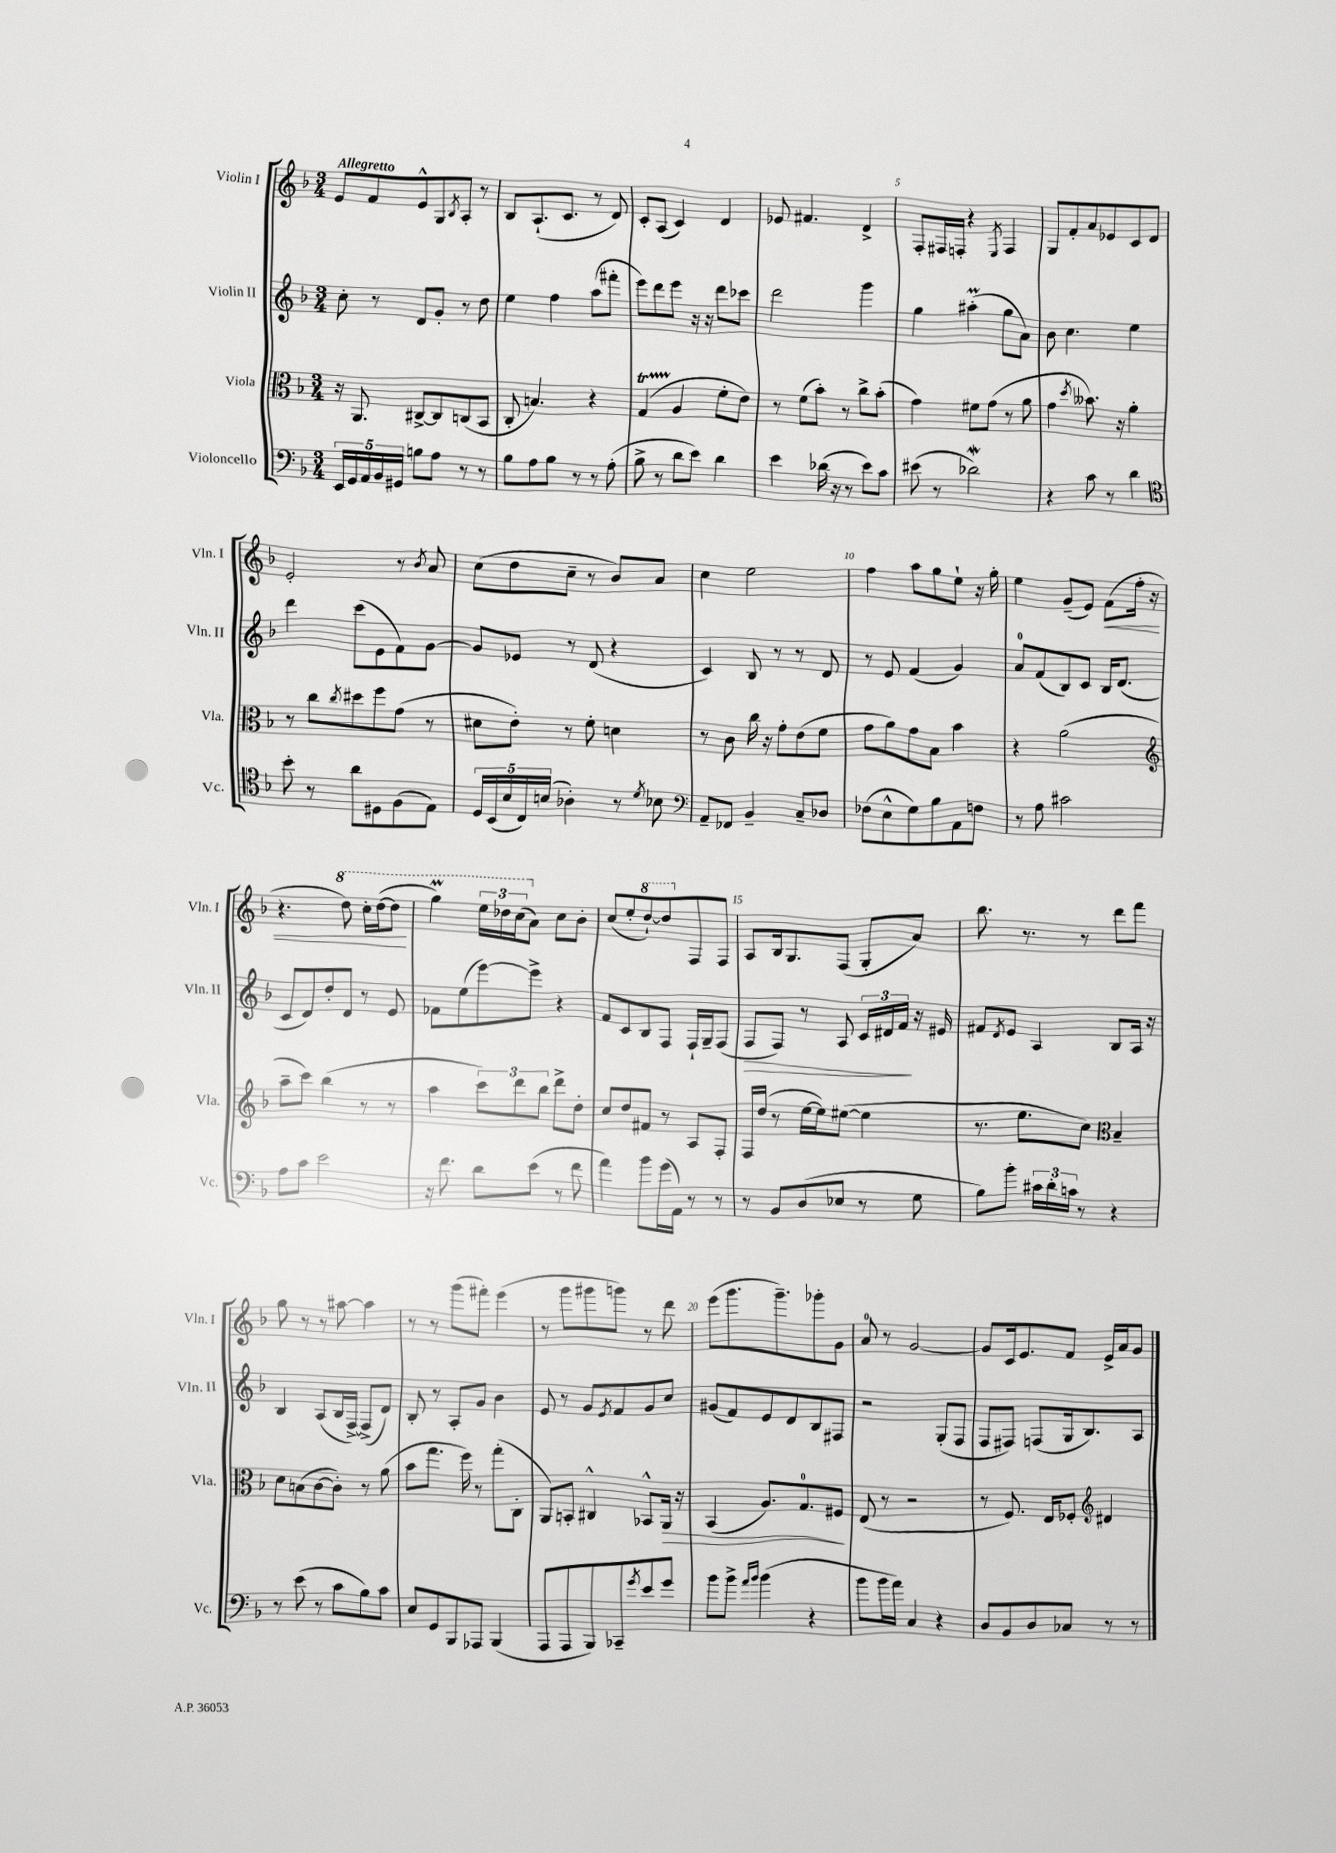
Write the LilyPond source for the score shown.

<<
\new StaffGroup <<
\new Staff = "s0" \with { instrumentName = "Violin I" shortInstrumentName = "Vln. I" } {
    \clef treble \key f \major \numericTimeSignature \time 3/4 \tempo "Allegretto"
    e'8 f'8 e'8-^ g8 \acciaccatura { bes8 } a8-. r8 |
    bes8 a8.-!( c'8. r8 d'8) |
    c'8-. a8( c'4) d'4 |
    ees'8 fis'4. d'4-> |
    f8-. fis16 f16-. r4 \acciaccatura { e8 } f4 |
    g8 f'8-. a'8 ees'8 c'8 d'8 |
    e'2-. r8 \acciaccatura { bes'8 } a'8 |
    c''8( d''8 c''8-- r8 bes'8) a'8 |
    c''4 e''2 |
    f''4 a''8 g''8 e''8-! r16 g''16-. |
    e''4 g'8--( e'8) f'8\<( f''16-. r16 |
    r4. \ottava #1 d'''8) c'''16-. d'''16~( d'''8\! |
    g'''4\prall) \tuplet 3/2 { e'''16 des'''16 c'''16( \ottava #0 } a'8) c''8 bes'8-. |
    c''8( e''8-. \ottava #1 d'''8~-!) d'''8 \ottava #0 f8 f8 |
    a8 bes16 g8. f8( g8-. a'8) |
    bes''8. r8. r8 d'''8 f'''8 |
    g''8 r8 r8 ais''8~ ais''4 |
    r8 r8 g'''8( fis'''8-.) e'''4( |
    r8 g'''8 gis'''8 g'''8) r8 d'''8 |
    e'''8( g'''8. g'''8.--) ges'''8-. g'8 |
    a'8-0 r8 g'2~ |
    g'8 c'16 e'8. f'8 e'16-> a'16 g'8 \bar "|." |
}
\new Staff = "s1" \with { instrumentName = "Violin II" shortInstrumentName = "Vln. II" } {
    \clef treble \key f \major \numericTimeSignature \time 3/4
    c''8-. r8 d'8 g'8-. r8 d''8 |
    e''4 f''4 a''8( fis'''8-. |
    e'''8) d'''8 e'''8 r16 r16 d'''8 ces'''8 |
    d'''2 g'''4 |
    g''4 ais''4-.\prall( g''8 a'8) |
    bes'8 c''4. e''4 |
    d'''4 c'''8( e'8 f'8) g'8~ |
    g'8 ees'8 r8 d'8( r4 |
    c'4) bes8 r8 r8 d'8 |
    r8 e'8 f'4( g'4) |
    a'8-0 f'8( bes8) c'8 bes16 d'8.( |
    c'8 d'8) d''8-. d'8 r8 e'8 |
    fes'8 e''8( e'''8~) e'''8-> r4 |
    f'8 c'8 bes8 f8 f16-! g16-- f8( |
    f8\> f8) r8 a8 \tuplet 3/2 { c'16 dis'16 f'16\! } r16 eis'16 |
    fis'8 \acciaccatura { d'8 } e'8 a4 bes8 a16 r16 |
    bes4 a8( bes16 f16~->) f8->( d'8) |
    bes8-. r8 a8-. g'8 bes'4 |
    e'8 r8 g'8 \acciaccatura { e'8 } f'8 g'8 c''8 |
    gis'8( f'8) e'8 d'8 bes8 fis8 |
    r2 g8-.( f8 |
    f8 fis8) f8( g16 bes8.) a8 \bar "|." |
}
\new Staff = "s2" \with { instrumentName = "Viola" shortInstrumentName = "Vla." } {
    \clef alto \key f \major \numericTimeSignature \time 3/4
    r16 a,8. cis8~-> cis8 c8( bes,8 |
    c8-. b4.) r4 |
    g4\startTrillSpan( a4\stopTrillSpan f'8-. e'8) |
    r8 f'8( bes'8-.) r8 c''8-> bes'8-.( |
    g'4) fis'8 g'8( r8 a'8 |
    g'4 \acciaccatura { d''8 } beses'8.) r16 a'4-. |
    r8 c''8 \acciaccatura { c''8 } dis''8 f''8 g'8( r8 |
    dis'8 e'8-.) r8 f'8-. d'4 |
    r8 c'8 c''16 r16 g'8-. e'8( f'8 |
    g'8 a'8) g'8 bes8 bes'4 |
    r4 a'2( |
    \clef treble a''8-- c'''8) bes''4( r8 r8 |
    a''4 \tuplet 3/2 { c'''8) d'''8 bes''8 } d'''8-> d''8-. |
    c''8 d''8 fis'8 r8 a8 f8-. |
    f16 d''16( r8 e''16~ e''16) eis''8~( eis''4 |
    r8. e''8. c''8) \clef alto bes4-- |
    d'8 b8( c'8~ c'8-.) r8 a'8( |
    bes'8 g''8. f''16) r8 g''8-.( c8-. |
    a,8) b,8-. cis4-^ bes,8-^ a,16\> r16 |
    bes,4( a8.) g8.-0 fis8\! |
    e8( r8 r2 |
    r8 f8.) e16 fes8-. \clef treble dis'4 \bar "|." |
}
\new Staff = "s3" \with { instrumentName = "Violoncello" shortInstrumentName = "Vc." } {
    \clef bass \key f \major \numericTimeSignature \time 3/4
    \tuplet 5/4 { e,16 g,16 a,16 bes,16 gis,16 } b8 a8 r8 r8 |
    bes8 a8 bes8 r8 r8 a8-.( |
    bes8-> r8 d'8 e'8) d'4 |
    e'4 des'16( r16 r8 e'8) c'8 |
    eis'8( r8 des'2\mordent) |
    r4 c'8 r8 d'4 |
    \clef tenor bes'8-. r8 a'8 dis8 f8( e8) |
    \tuplet 5/4 { d16 bes,16( bes16 c16) b16( } aes4-.) r8 \acciaccatura { d'8 } bes8 |
    \clef bass a,8-- fes,8 bes,4-- c8-- des8 |
    fes8( e8-^ g8) bes8 a,8 f8 |
    r8 a8 cis'2 |
    a8 c'8 e'2 |
    r16 f'8. d'8 e'8( r8 f'8 |
    a'4) bes'8 g'16( a,16) r8 r8 |
    r8 bes,8 d8( ees8 r8 g8 |
    bes8) bes'8-. \tuplet 3/2 { cis'16 d'16-. c'16 } r8 r4 |
    r8 e'8( r8 c'8 bes8) c'8 |
    e8 g,8 bes,,8 aes,,8 bes,,4( |
    a,,8 a,,8 bes,,8) ces,8-- \acciaccatura { g'8 } e'8 g'8 |
    bes'8 bes'8-> \grace { a'16 bes'16 } bes'4( r4 |
    bes'8 bes'16 a'16) c4 r4 |
    d8 bes,8 d8 ces8 r8 r8 \bar "|." |
}
>>
>>
\layout { \context { \Score \override BarNumber.break-visibility = ##(#f #t #t) barNumberVisibility = #(every-nth-bar-number-visible 5) } }
